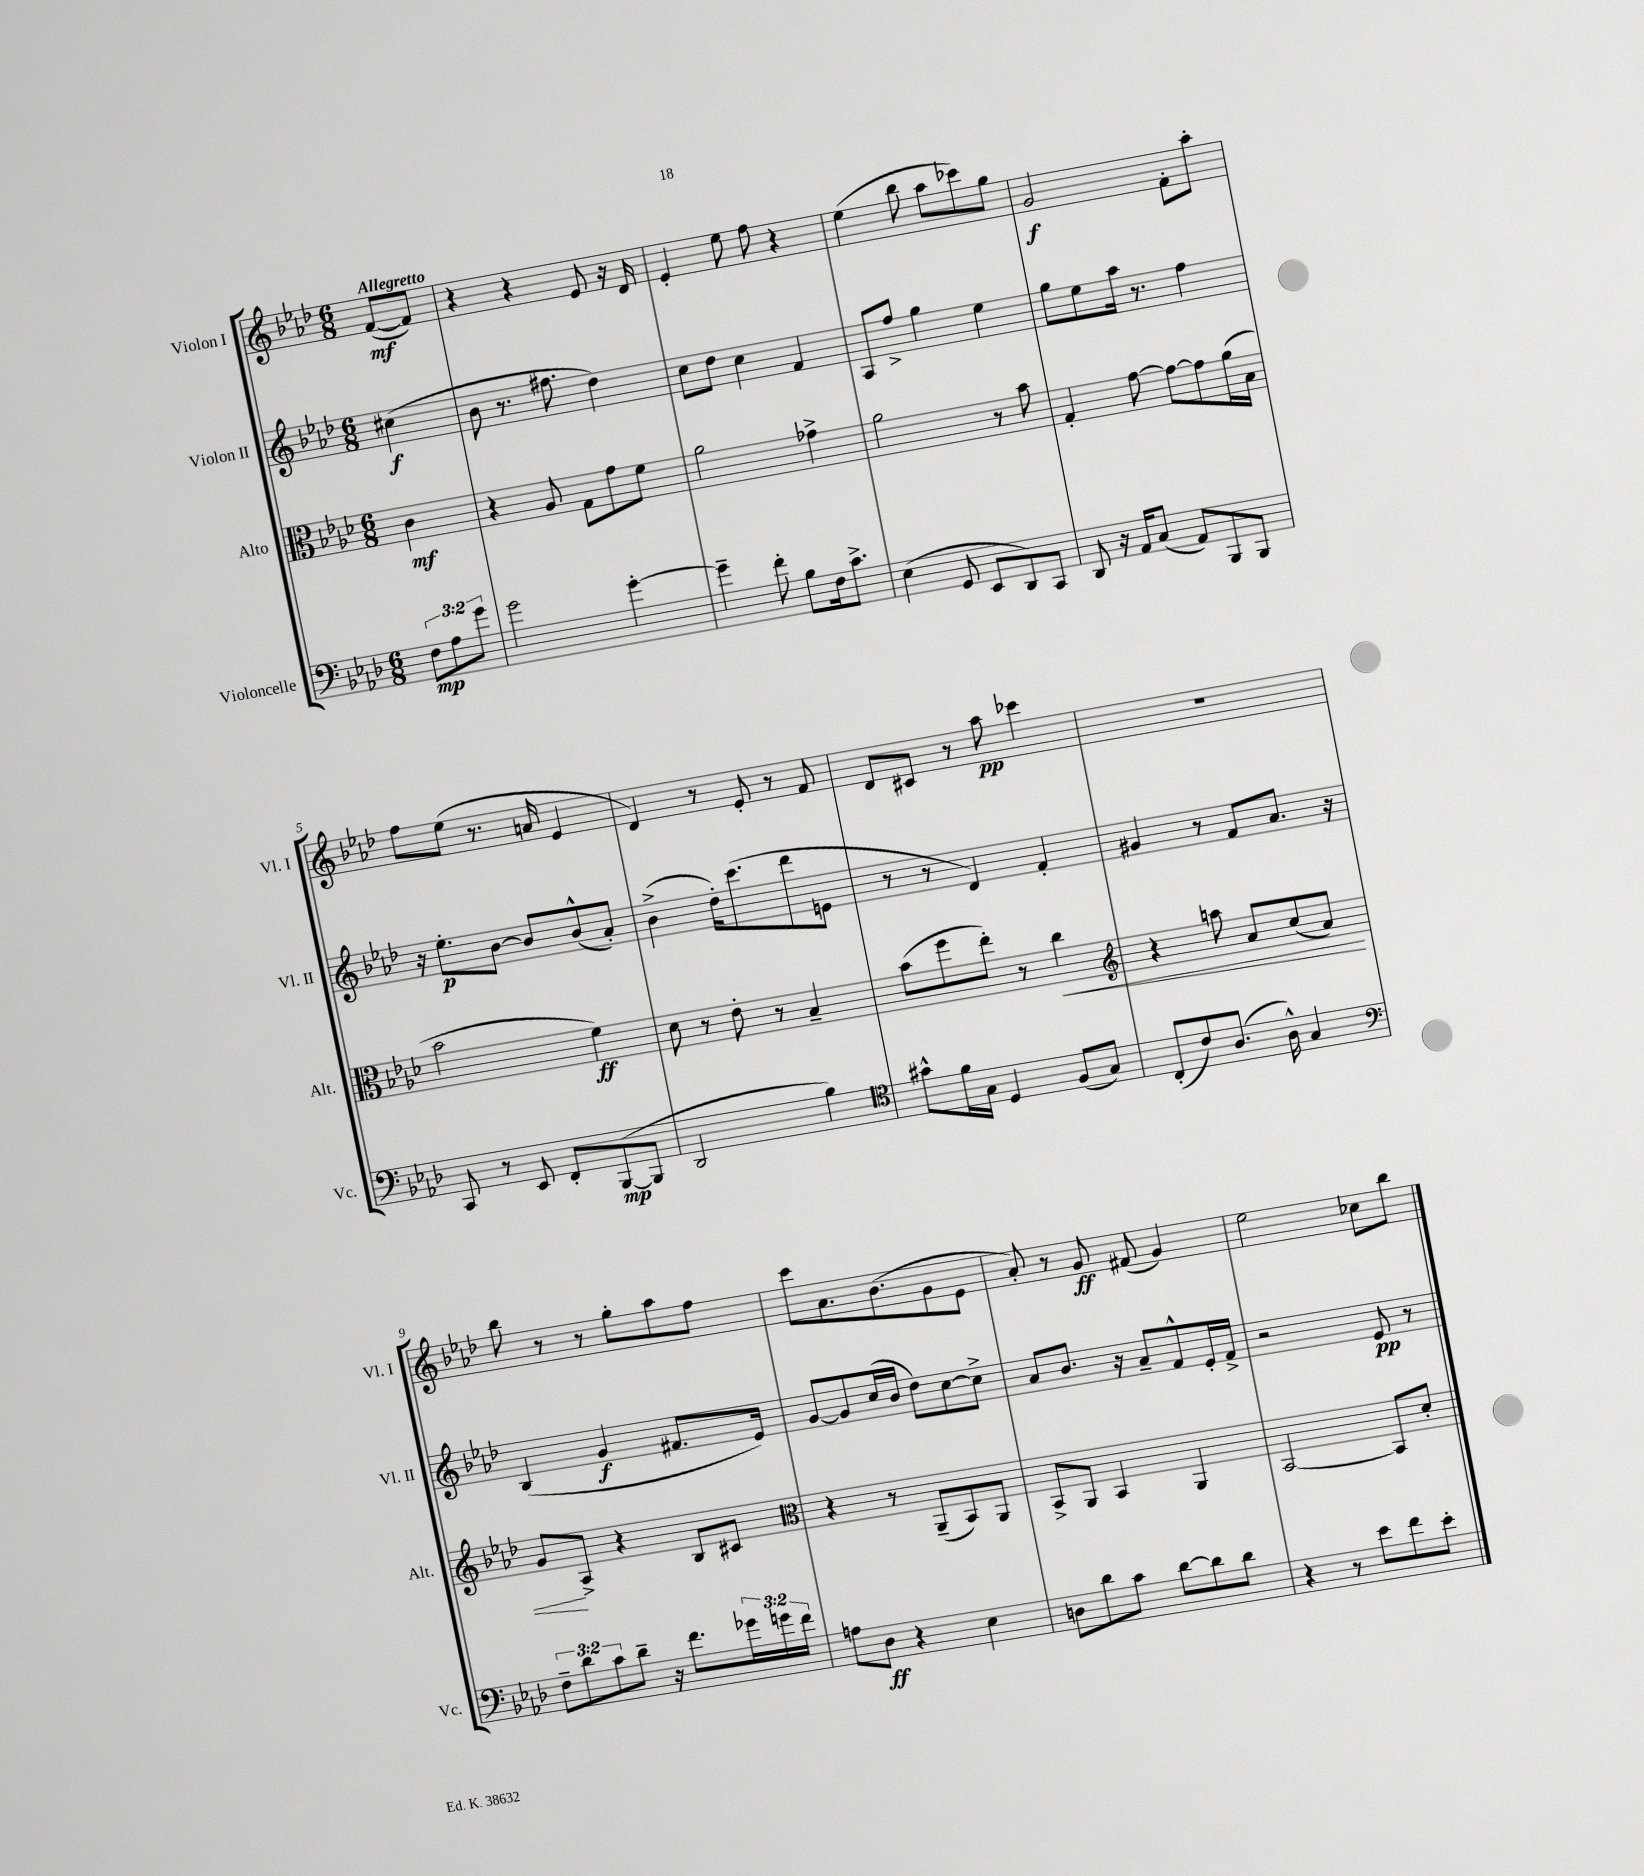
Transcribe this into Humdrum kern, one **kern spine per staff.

**kern	**kern	**kern	**kern
*staff4	*staff3	*staff2	*staff1
*clefF4	*clefC3	*clefG2	*clefG2
*k[b-e-a-d-]	*k[b-e-a-d-]	*k[b-e-a-d-]	*k[b-e-a-d-]
*M6/8	*M6/8	*M6/8	*M6/8
12F\L	4c\	(4cc#\	([8f/L
12A-\	.	.	.
.	.	.	8f/]J)
12g\J	.	.	.
=	=	=	=
2g\	4r	8b-\	4r
.	.	8.r	.
.	8A-/	.	4r
.	.	8.ff#\	.
.	8G\L	.	.
[4g'\	8g\	4dd-\)	8e-/
.	8f\J	.	16r
.	.	.	16d-/
=	=	=	=
4g~\]	2a-\	8cc\L	4e-'/
.	.	8dd-\J	.
8f'\	.	4cc\	8ee-\
8B-\L	.	.	8ff\
16F\k	4g-^\	4f/	4r
8.c^\J	.	.	.
=	=	=	=
(4E-\	2a-\	8A-/L	(4ee-\
.	.	8ff^/J	.
8GG/	.	4gg\	8bb-\
8EE-/L	.	.	8aa-\L
8DD-/)	8r	4ee-\	8ccc-\)
8CC/J	8b-\	.	8gg\J
=	=	=	=
8DD-/	4G'/	8gg\L	2g/
16r	.	8ee-\	.
16AA-/LK	.	.	.
(8C/J	[8g\	16aa-\Jk	.
.	.	8.r	.
8AA-/L)	8g\_L	.	.
8BBB-/	8g\]	4ff\	8f'\L
8BBB-/J	(16a-\L	.	8aa-'\J
.	16B-\JJ	.	.
=	=	=	=
8CC/	2b-\	16r	8ff\L
.	.	8.ee-'\L	.
8r	.	.	(8ee-\J
8EE-/	.	[8b-\J	8.r
8FF'/L	.	8b-/]L	.
.	.	.	16a/
([8BBB-/	4f\)	(8b-^^/	4e-/
8BBB-/]J	.	8a-'/J)	.
=	=	=	=
2DD-/	8d-\	(4b-^\	4d-/)
.	8r	.	.
.	8e-'\	16dd-'\LK)	8r
.	.	(8.ccc\	.
.	8r	.	8e-'/
4B-\)	4B-~/	8ddd-\	8r
.	.	8e\J	8f/
=	=	=	=
*clefC4	*	*	*
8g#^^\L	(8b-\L	8r	8d-/L
16f\L	8ff\	8r	8c#/J
16G\JJ	.	.	.
4D-/	8ee-'\J)	4d-/)	8r
.	8r	.	8aa-\
(8F/L	4cc\	4f'/	4ccc-\
8G/J)	.	.	.
=	=	=	=
*	*clefG2	*	*
(8C'/L	4r	4g#/	2.r
8c/)	.	.	.
(8.A-/J	8aa\	8r	.
.	8a-/L	8f/L	.
16A-^^\)	.	.	.
4G/	(8cc/	8.a-/J	.
.	8a-/J)	.	.
.	.	16r	.
=	=	=	=
*clefF4	*	*	*
12F~\L	8g/L	(4B-/	8bb-\
12d-\	.	.	.
.	8A-^/J	.	8r
12c\	.	.	.
8d-~\J	4r	4g/	8r
16r	.	.	8gg'\L
8.f\L	.	.	.
.	8B-/L	8.f#/L	8aa-\
24g-\L	8c#/J	.	8ff\J
24g\	.	.	.
.	.	16e-/Jk)	.
24f\JJ	.	.	.
=	=	=	=
*	*clefC3	*	*
8A\L	4r	[8g/L	8ccc\L
8D-\J	.	8g/]	8.a-\
4r	8r	(16cc/L	.
.	.	16b-/JJ	(8.b-\
.	(8AA-~/L	8dd-\L)	.
4E-\	8BB-/)	[8cc\	8g\
.	8AA-/J	8cc^\]J	8e-\J
=	=	=	=
8D\L	8BB-^/L	8a-/L	8a-'/)
8d-\	8AA-/J	8.b-/J	8r
8c\J	4BB-/	.	8g/
.	.	16r	.
[8d-\L	.	8a-~/L	(8f#/
8d-\]	4AA-/	8f^^/	4g/)
8d-\J	.	16e-'/L	.
.	.	16f^/JJ	.
=	=	=	=
4r	[2BB-/	2r	2ee-\
8r	.	.	.
8e-\L	.	.	.
8f\	8BB-/]L	8e-/	8cc-\L
8e-'\J	8d-'/J	8r	8bb-\J
==	==	==	==
*-	*-	*-	*-
